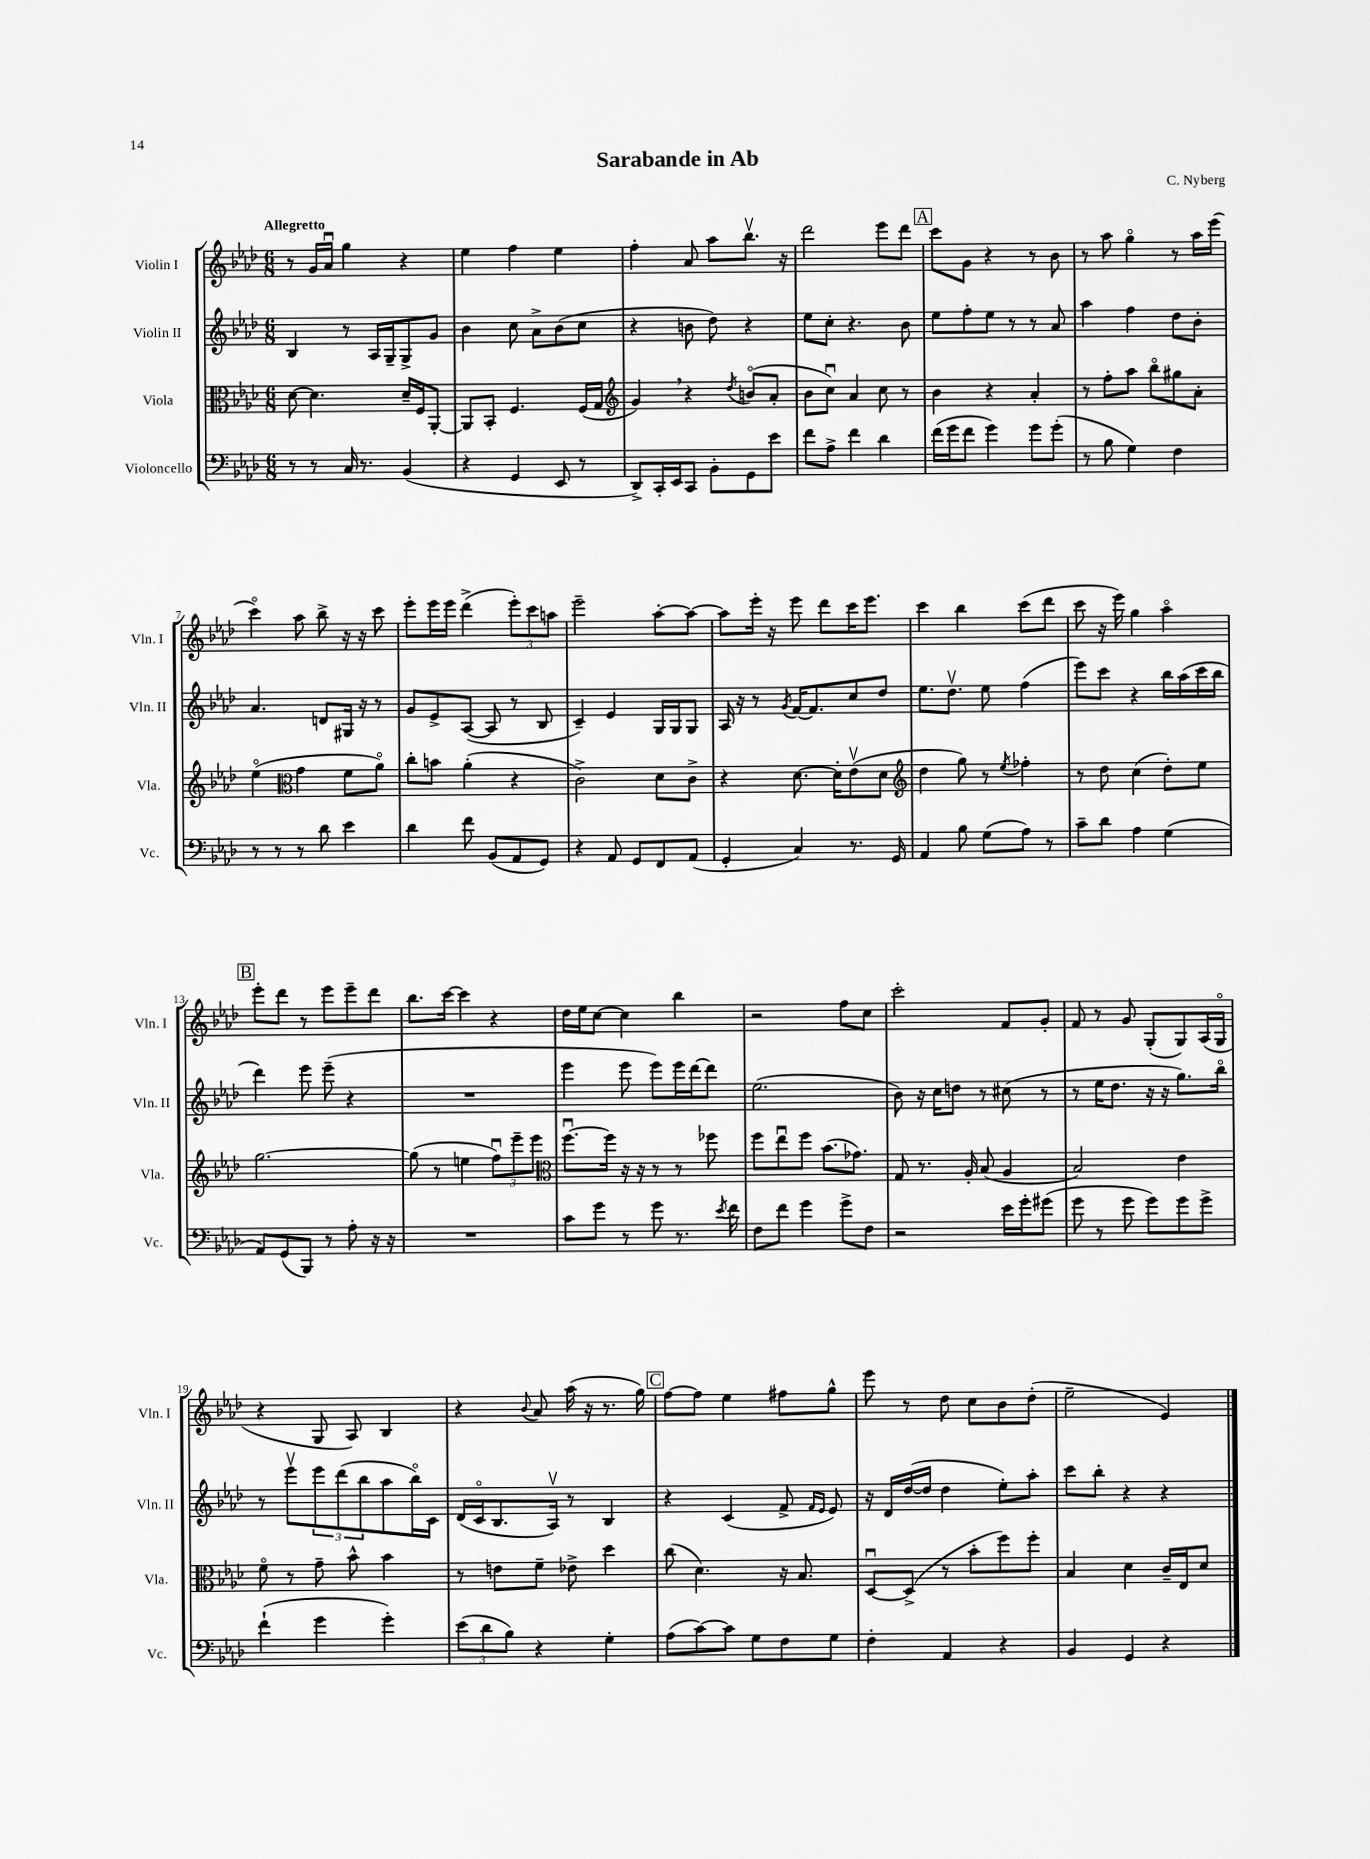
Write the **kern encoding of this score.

**kern	**kern	**kern	**kern
*part4	*part3	*part2	*part1
*staff4	*staff3	*staff2	*staff1
*I"Violoncello	*I"Viola	*I"Violin II	*I"Violin I
*I'Vc.	*I'Vla.	*I'Vln. II	*I'Vln. I
*clefF4	*clefC3	*clefG2	*clefG2
*k[b-e-a-d-]	*k[b-e-a-d-]	*k[b-e-a-d-]	*k[b-e-a-d-]
*M6/8	*M6/8	*M6/8	*M6/8
=1	=1	=1	=1
!	!	!	!LO:TX:a:B:t=Allegretto
8r	[8d-\	4B-/	8r
8r	4.d-\]	.	16g/LL
.	.	.	16a-u/JJ
16C/	.	8r	4gg\
8.r	.	.	.
.	.	16A-/LL	.
.	.	16G~/J	.
(4BB-/	16d-~/LL	8G^/	4r
.	16F/J	.	.
.	[8AA-'/J	8g/J	.
=2	=2	=2	=2
4r	8AA-/L]	4b-\	4ee-\
.	8BB-'/J	.	.
4GG/	4.F/	8cc\	4ff\
.	.	8a-^\L	.
8EE-/	.	(8b-\	4ee-\
8r	(16F/LL	8cc\J	.
.	16G/JJ	.	.
=3	=3	=3	=3
*	*clefG2	*	*
8DD-^/L)	4g,/)	4r	4ff'\
16CC'/L	.	.	.
16EE-/J	.	.	.
8CC/J	4r	8bn\	8a-/
8BB-'\L	.	8dd-\)	8aa-\L
.	8qdd-/	.	.
8GG\	(8bn/L	4r	8.bb-v\J
8e-\J	8a-'/J	.	.
.	.	.	16r
=4	=4	=4	=4
8f\L	8b-\L	8ee-\L	2ddd-\
8A-^\J	8ccu\J)	8cc'\J	.
4f\	4a-/	4.r	.
4d-\	8cc\	.	8eee-\L
.	8r	8b-\	8ddd-\J
!!LO:REH:place=s1:t=A
=5	=5	=5	=5
(16f\LL	4b-\	8ee-\L	8ccc\L
16g\J	.	.	.
8f\J	.	8ff'\	8g\J
4g\)	4r	8ee-\J	4r
.	.	8r	.
8g\L	4a-'/	8r	8r
(8g'\J	.	8a-/	8b-\
=6	=6	=6	=6
8r	8r	4aa-\	8r
8B-\	8ff'\L	.	8aa-\
4G\)	8aa-\J	4ff\	4gg\
.	8bb-\L	.	.
4F\	8gg#X\	8dd-\L	8r
.	8a-'\J	8b-'\J	16aa-\LL
.	.	.	(16eee-\JJ
!!LO:LB:g=z
=7	=7	=7	=7
8r	(4ee-\	4.a-/	4ccc\)
8r	.	.	.
*	*clefC3	*	*
8r	4g\	.	8aa-\
8d-\	.	8dn/L	8bb-^\
4e-\	8f\L	16G#X/Jk	16r
.	.	16r	16r
.	8a-\J)	8r	8ccc\
=8	=8	=8	=8
4d-\	8cc'\L	8g/L	8eee-'\L
.	8bn\J	8e-^/	16eee-\L
.	.	.	16eee-\JJ
8f\	(4a-'\	([8A-/J	(4ddd-^\
(8BB-/L	.	8A-/]	.
8AA-/	4r	8r	12eee-'\L)
.	.	.	12ccc\
8GG/J)	.	8B-/	.
.	.	.	12aan\J
=9	=9	=9	=9
4r	2c^\)	4c~/)	2eee-~\
8AA-/	.	4e-/	.
8GG/L	.	.	.
8FF/	8d-\L	16G/LL	[8aa-'\L
.	.	16G/J	.
(8AA-/J	8c^\J	8G/J	8aa-\J_
=10	=10	=10	=10
4GG'/	4r	16A-/	8aa-\L]
.	.	16r	.
.	.	8r	16eee-'\Jk
.	.	.	16r
.	.	8qg/	.
4C/)	[8.d-\	[16f/KL	8eee-\
.	.	8.f/]	.
.	.	.	8ddd-\L
.	16d-'\KL]	.	.
8.r	(8e-v\	8cc/	16ccc\K
.	.	.	8.eee-\J
.	8d-\J	8dd-/J	.
16GG/	.	.	.
=11	=11	=11	=11
*	*clefG2	*	*
4AA-/	4dd-\	8.ee-\L	4ccc\
.	.	8.dd-v\J	.
8B-\	8gg\)	.	4bb-\
(8G\L	8r	8ee-\	.
.	8qee-/	.	.
8A-\J)	4ff-X'\	(4ff\	(8ccc\L
8r	.	.	8ddd-\J
=12	=12	=12	=12
8c~\L	8r	8eee-\L)	8ccc\
8d-\J	8dd-\	8ccc\J	16r
.	.	.	16eee-\)
4A-\	(4cc\	4r	4gg\
(4G\	8dd-'\L)	16bb-\LL	4aa-\
.	.	(16aa-\	.
.	8ee-\J	16ccc\	.
.	.	16bb-\JJ	.
!!LO:LB:g=z
!!LO:REH:place=s1:t=B
=13	=13	=13	=13
8AA-/L)	[2.gg\	4ddd-\)	8eee-'\L
(8GG/	.	.	8ddd-\J
8BBB-/J)	.	8eee-\	8r
8r	.	(8eee-~\	8eee-\L
8A-'\	.	4r	8eee-~\
16r	.	.	8ddd-\J
16r	.	.	.
=14	=14	=14	=14
2.r	(8gg\]	2.r	8.bb-\L
.	8r	.	.
.	.	.	[16ccc\Jk
.	4een\	.	4ccc\]
.	12ffu\L)	.	4r
.	12eee-~\	.	.
.	12eee-\J	.	.
=15	=15	=15	=15
*	*clefC3	*	*
8c\L	[8.ffu\L	4eee-\	16dd-\LL
.	.	.	16ee-\J
8g\J	.	.	[8cc\J
.	16ff\Jk]	.	.
8r	16r	8eee-\	4cc\]
.	16r	.	.
8g\	8r	8eee-\L)	.
8.r	8r	16eee-\L	4bb-\
.	.	[16ddd-\J	.
.	8ff-X\	8ddd-\J]	.
8qe-/	.	.	.
16f\	.	.	.
=16	=16	=16	=16
8F\L	8ff\L	(2.ee-\	2r
8f\J	8ee-u\	.	.
4g\	8ff\J	.	.
.	(8.b-\L	.	.
8g^\L	.	.	8ff\L
.	8.g-X\J)	.	.
8F\J	.	.	8cc\J
=17	=17	=17	=17
2r	8G/	8b-\)	2ccc'\
.	8.r	16r	.
.	.	16cc\KL	.
.	.	8ddn\J	.
.	16A-'/	.	.
.	(8B-/	8r	.
16e-\LL	4A-/	(8cc#X\	8f/L
16g'\J	.	.	.
(8g#X\J	.	8r	8g'/J
=18	=18	=18	=18
8g\	2B-/)	8r	8f/
8r	.	16ee-\KL	8r
.	.	8.dd-\J	.
8g\	.	.	8g/
8g\L)	.	16r	(8G'/L
.	.	16r	.
8g\	4e-\	8.gg\L)	8G/)
8g^\J	.	.	(16A-/L
.	.	16bb-\Jk	16G/JJ
!!LO:LB:g=z
=19	=19	=19	=19
(4f`\	8f\	8r	4r
.	8r	8eee-v\L	.
4g\	8g~\	12eee-\	8G/
.	.	(12ddd-\	.
.	8b-^^\	.	8A-/)
.	.	12bb-\	.
4g'\)	4b-\	8aa-\	4B-/
.	.	16bb-\L)	.
.	.	16c\JJ	.
=20	=20	=20	=20
(12e-\L	8r	(16d-/LL	4r
.	.	16c/J	.
12d-\	.	.	.
.	8en\L	8.B-/	.
12B-\J)	.	.	.
.	.	.	8qqb-/
4r	8f~\J	.	8a-/
.	.	16A-v/Jk)	.
.	8e-X^\	8r	(16aa-\
.	.	.	16r
4G'\	4dd-\	4B-/	8.r
.	.	.	16gg\)
!!LO:REH:place=s1:t=C
=21	=21	=21	=21
(8A-\L	(8cc\	4r	[8ff\L
[8c\)	4.d-\)	.	8ff\J]
8c\J]	.	(4c/	4ee-\
8G\L	.	.	.
8F\	16r	8f^/	8ff#X\L
.	8.B-/	.	.
.	.	16qqf/LL	.
.	.	16qqe-/JJ	.
8G\J	.	8e-/)	8gg^^\J
=22	=22	=22	=22
4F'\	[8D-u/L	16r	8eee-\
.	.	16d-/LL	.
.	(8D-^/J]	([16dd-/	8r
.	.	16dd-/JJ]	.
4AA-/	8r	4dd-\	8dd-\
.	8b-'\L	.	8cc\L
4r	8ff\)	8ee-'\L)	8b-\
.	8ff'\J	8aa-'\J	(8dd-'\J
=23	=23	=23	=23
4BB-/	4B-/	8ccc\L	2ee-~\
.	.	8bb-'\J	.
4GG/	4d-\	4r	.
4r	16c~/LL	4r	4e-/)
.	16E-/J	.	.
.	8d-/J	.	.
==	==	==	==
*-	*-	*-	*-
